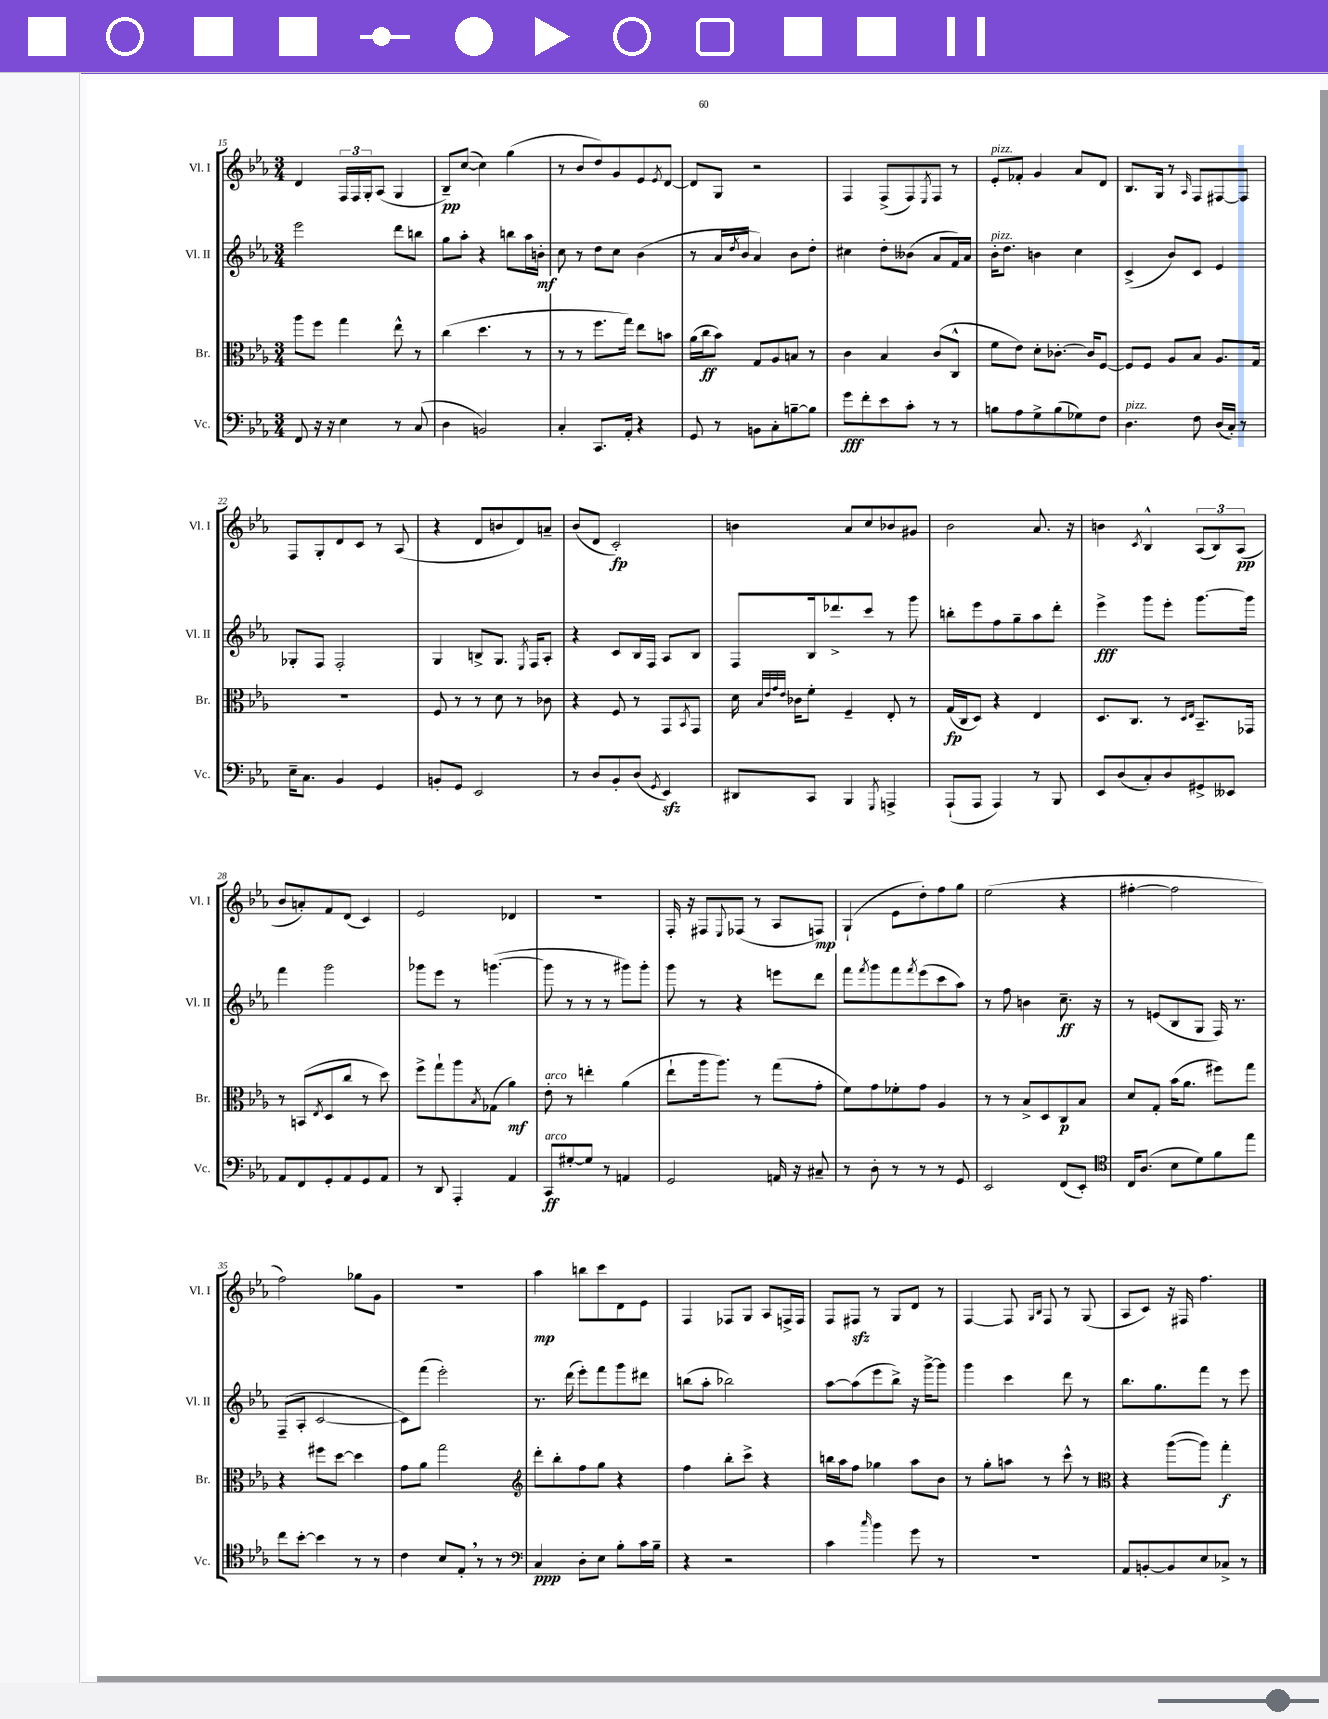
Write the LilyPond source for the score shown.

<<
\new StaffGroup <<
\new Staff = "s0" \with { instrumentName = "Vl. I" shortInstrumentName = "Vl. I" } {
    \clef treble \key ees \major \numericTimeSignature \time 3/4
    d'4 \tuplet 3/2 { f16 f16 g16-. } aes8( g4 |
    bes8--\pp) c''8~( c''4) g''4( |
    r8 bes'8 d''8) g'8 ees'8 \acciaccatura { ees'8 } d'8~ |
    d'8 g8 r2 |
    f4 f8->( f8) \acciaccatura { ees8 } f8 r8 |
    ees'8-.^\markup { \italic "pizz." } fes'8-. g'4 aes'8 d'8 |
    bes8. g16 r8 \grace { aes16 } f8 fis8~ fis8 |
    f8 g8-. d'8 c'8 r8 aes8( |
    r4 d'8 b'8 d'8) a'8-- |
    bes'8( d'8 c'2-.\fp) |
    b'4 aes'8 c''8 bes'8 gis'8 |
    bes'2 aes'8. r16 |
    b'4 \acciaccatura { c'8 } bes4-^ \tuplet 3/2 { aes8( bes8) aes8\pp( } |
    bes'8 a'8-.) f'8 d'8( c'4) |
    ees'2 des'4 |
    R2. |
    f16-. r16 fis8 \appoggiatura { ees8 } fes8( r8 aes8 f8\mp) |
    g4-!( ees'8 d''8-.) f''8 g''8 |
    ees''2( r4 |
    fis''4~-. fis''2 |
    f''2) ges''8 g'8 |
    R2. |
    aes''4\mp b''8 c'''8 d'8 ees'8 |
    f4 fes8 g8 aes8 f16-> f16 |
    f8 fis8\sfz r8 g8 d'8 r8 |
    f4~ f8 \grace { g16 bes16 } f8 r8 g8( |
    aes8 c'8) r16 fis16 f''4. \bar "|." |
}
\new Staff = "s1" \with { instrumentName = "Vl. II" shortInstrumentName = "Vl. II" } {
    \clef treble \key ees \major \numericTimeSignature \time 3/4
    ees'''2 d'''8 b''8 |
    g''8 aes''8-. r4 b''8 aes''16 b'16-.\mf |
    c''8 r8 d''8 c''8 bes'4( |
    r8 aes'16 \acciaccatura { d''8 } bes'16 aes'4) bes'8 d''8-. |
    cis''4 d''8-. beses'8( aes'8 f'16) aes'16 |
    bes'16-.^\markup { \italic "pizz." } d''8. b'4 c''4 |
    c'4->( bes'8) c'8 ees'4 |
    ges8-. f8 f2-. |
    g4 b8-> g8. \acciaccatura { ees8 } f16 aes8-. |
    r4 c'8 bes16 f16 aes8 bes8 |
    f8 bes16 des'''8.-> c'''8 r8 g'''8 |
    b''8-. ees'''8 f''8 g''8-- aes''8 d'''8-. |
    ees'''4->\fff g'''8 ees'''8-. g'''8.~ g'''16 |
    f'''4 g'''2 |
    ges'''8 ees'''8 r8 g'''4.~( |
    g'''8 r8 r8 r8 gis'''8) gis'''8-. |
    g'''8 r8 r4 e'''8 d'''8 |
    f'''8 \acciaccatura { f'''8 } g'''8 f'''8 \acciaccatura { f'''8 } ees'''8( c'''8 aes''8) |
    r8 f''8 b'4 c''8.--\ff r16 |
    r8 e'8( bes8 g8 f16) r8. |
    f8--( aes8-. c'2~ |
    c'8) f'''8( ees'''2-.) |
    r8. d'''16( ees'''8-.) f'''8 g'''8 dis'''8 |
    b''8( aes''8-. bes''2) |
    aes''8~ aes''8( ees'''8 bes''8->) r16 g'''16~-> g'''8 |
    g'''4 c'''4 d'''8 r8 |
    bes''8. g''8. f'''8 r8 ees'''8 \bar "|." |
}
\new Staff = "s2" \with { instrumentName = "Br." shortInstrumentName = "Br." } {
    \clef alto \key ees \major \numericTimeSignature \time 3/4
    aes''8 f''8 g''4 ees''8-^ r8 |
    c''4( d''4. r8 |
    r8 r8 f''8. g''16) ees''8 b'8 |
    aes'16( c''16\ff bes'8) g8 aes8 b8 r8 |
    c'4 bes4 c'8( c8-^ |
    f'8 ees'8) d'8-. ces'8.~-. ces'16 f8~ |
    f8 f8 aes8 bes8 aes8. g16 |
    R2. |
    f8 r8 r8 d'8 r8 ces'8 |
    r4 f8 r8 g,8 \acciaccatura { bes,8 } g,8 |
    d'16 \grace { bes32 ees'32 g'32 ees'32 } ces'16 f'8-. f4-- ees8-. r8 |
    g16\fp( c16 d8) r4 ees4 |
    d8. c8. r8 \grace { d16 ees16 } bes,8.-- ges,16 |
    r8 b,8( \acciaccatura { ees8 } d8 c''8 r8 d''8) |
    f''8-> g''8-! aes''8 \acciaccatura { bes8 } ges8( aes'4\mf) |
    ees'8-.^\markup { \italic "arco" } r8 e''4-. aes'4( |
    ees''8-! aes''16 aes''8.) r8 g''8( g'8-. |
    f'8) g'8 fes'8-. g'8 aes4 |
    r8 r8 bes8-> d8 c8\p bes8 |
    d'8 g8-. bes'16( aes'8. fis''8) g''8 |
    r4 fis''8 d''8~ d''4 |
    g'8 aes'8 g''2 |
    \clef treble d'''8-. bes''8-. f''8 g''8 r4 |
    f''4 bes''8-. c'''8-> r4 |
    b''16 aes''16 f''8 ges''4 aes''8 bes'8 |
    r8 g''8-. a''8 r8 c'''8-^ r8 |
    \clef alto r4 aes''8~( aes''8) g''4-.\f \bar "|." |
}
\new Staff = "s3" \with { instrumentName = "Vc." shortInstrumentName = "Vc." } {
    \clef bass \key ees \major \numericTimeSignature \time 3/4
    f,8 r16 r16 ees4 r8 c8( |
    d4 b,2) |
    c4-. c,8. aes,16-. r4 |
    g,8 r8 b,8 c8-. b8~-- b8 |
    g'8\fff f'8-. ees'8 c'8-. r8 r8 |
    b8 aes8 g8-> b8( ges8) f8 |
    d4.^\markup { \italic "pizz." } f8 d16( c16-.) r8 |
    ees16-- c8. bes,4 g,4 |
    b,8-. g,8 ees,2 |
    r8 d8 bes,8-. d8( \acciaccatura { g,8 } ees,4\sfz) |
    dis,8 c,8 bes,,4 \acciaccatura { g,,8 } a,,4-> |
    aes,,8-!( aes,,8 aes,,4) r8 bes,,8 |
    ees,8 d8( c8-.) d8 gis,8-> eeses,8 |
    aes,8 f,8 g,8-. aes,8 g,8 aes,8 |
    r8 d,8 aes,,4-. aes,4 |
    c,8\ff^\markup { \italic "arco" } gis8~-. gis8 r8 a,4 |
    g,2 a,16 r16 cis8-- |
    r8 d8-. r8 r8 r8 g,8 |
    ees,2 f,8( ees,8-.) |
    \clef tenor c16 aes8.( bes8 d'8) f'8 ees''8 |
    c''8 bes'8~-. bes'4 r8 r8 |
    c'4 bes8 ees8-. \breathe r8 r8 |
    \clef bass c4\ppp d8-. ees8 bes8-. c'16 bes16-- |
    r4 r2 |
    c'4 \grace { c''16 } bes'4 g'8 r8 |
    R2. |
    aes,8 b,8~-. b,8 ees8 ces8-> r8 \bar "|." |
}
>>
>>
\layout { \context { \Score currentBarNumber = #15 } }
